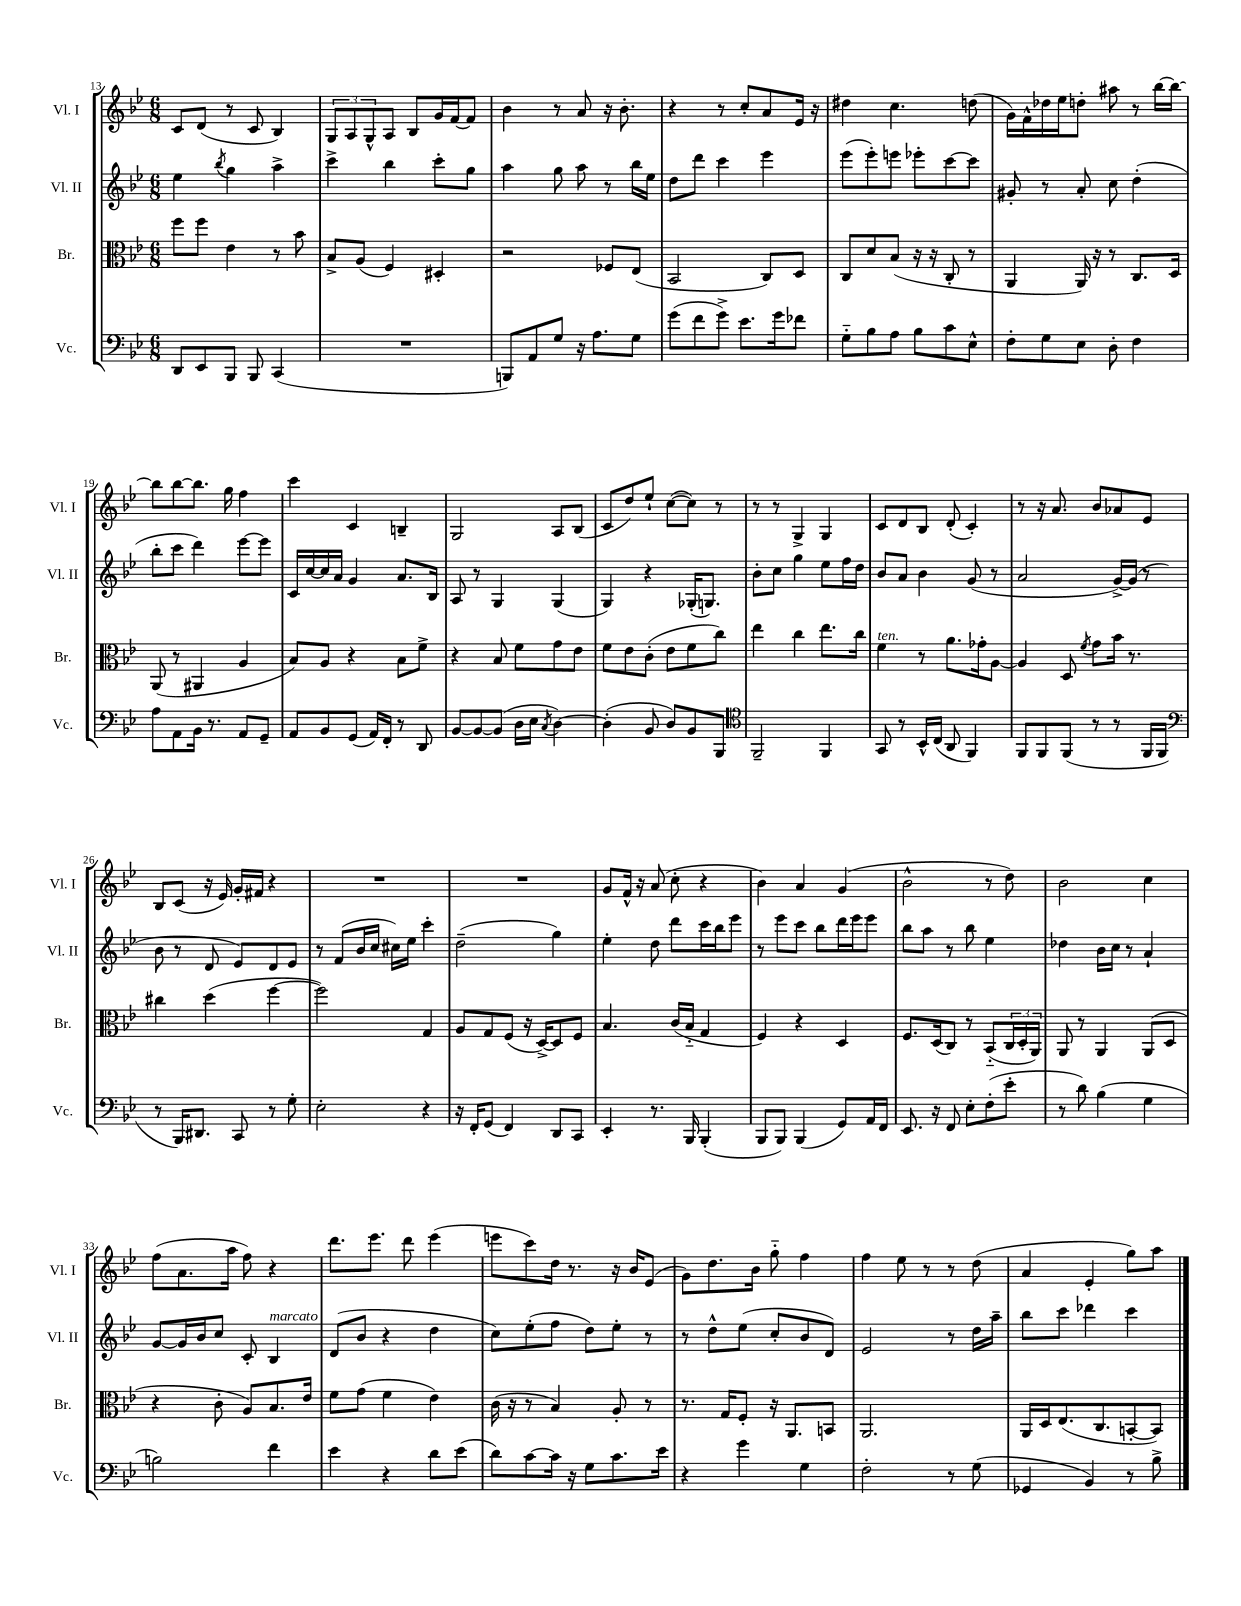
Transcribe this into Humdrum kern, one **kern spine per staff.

**kern	**kern	**kern	**kern
*part4	*part3	*part2	*part1
*staff4	*staff3	*staff2	*staff1
*I"Vc.	*I"Br.	*I"Vl. II	*I"Vl. I
*I'Vc.	*I'Br.	*I'Vl. II	*I'Vl. I
*clefF4	*clefC3	*clefG2	*clefG2
*k[b-e-]	*k[b-e-]	*k[b-e-]	*k[b-e-]
*M6/8	*M6/8	*M6/8	*M6/8
=13	=13	=13	=13
8DD/L	8ff\L	4ee-\	8c/L
8EE-/	8ff\J	.	(8d/J
.	.	8qbb-/	.
8BBB-/J	4e-\	4gg\	8r
8BBB-/	.	.	8c/
(4CC/	8r	4aa^\	4B-/)
.	8b-\	.	.
=14	=14	=14	=14
2.r	8B-^/L	4ccc^\	12G/L
.	.	.	12A/
.	(8A/J	.	.
.	.	.	12G^^/
.	4F/)	4bb-\	8A/J
.	.	.	8B-/L
.	4D#X'/	8ccc'\L	16g/L
.	.	.	[16f/J
.	.	8gg\J	8f/J]
=15	=15	=15	=15
8BBBn/L)	2r	4aa\	4b-\
8AA/	.	.	.
8G/J	.	8gg\	8r
16r	.	8aa\	8a/
8.A\L	.	.	.
.	8F-X/L	8r	16r
.	.	.	8.b-'\
8G\J	(8E-/J	16bb-\LL	.
.	.	16ee-\JJ	.
=16	=16	=16	=16
(8g\L	2BB-/	8dd\L	4r
8f\	.	8ddd\J	.
8g^\J)	.	4ccc\	8r
8.e-\L	.	.	8cc'/L
.	8C/L)	4eee-\	8a/
16g\k	.	.	.
8f-X\J	8D/J	.	16e-/Jk
.	.	.	16r
=17	=17	=17	=17
8G\L	8C/L	(8eee-\L	4dd#X\
8B-\	8d/	8eee-'\)	.
8A\J	(8B-/J	8eeen\J	4.cc\
8B-\L	16r	8eee-X'\L	.
.	16r	.	.
8c\	8C'/	[8ccc\	.
8E-^^\J	8r	8ccc\J]	(8ddn\
=18	=18	=18	=18
8F'\L	4AA/	8g#X'/	16g\LL)
.	.	.	16f^^\
8G\	.	8r	16dd-X\
.	.	.	16ee-\J
8E-\J	16AA/)	8a'/	8ddn'\J
.	16r	.	.
8D'\	8r	8cc\	8aa#X\
4F\	8.C/L	(4dd'\	8r
.	.	.	[16bb-\LL
.	16D/Jk	.	16bb-\JJ_
!!LO:LB:g=z
=19	=19	=19	=19
8A\L	(8AA/	8bb-'\L	8bb-\L]
8AA\	8r	8ccc\J	[8bb-\
16BB-\Jk	4AA#X/	4ddd\)	8.bb-\J]
8.r	.	.	.
.	.	.	16gg\
8AA/L	4A/	[8eee-\L	4ff\
8GG~/J	.	8eee-\J]	.
=20	=20	=20	=20
8AA/L	8B-/L)	16c/LL	4ccc\
.	.	[16cc/	.
8BB-/	8A/J	16cc/]	.
.	.	16a/JJ	.
(8GG/J	4r	4g/	4c/
16AA/LL)	.	.	.
16FF'/JJ	.	.	.
8r	8B-\L	8.a/L	4Bn~/
8DD/	8f^\J	.	.
.	.	16B-/Jk	.
=21	=21	=21	=21
[8BB-/L	4r	8A/	2G/
8BB-/_	.	8r	.
(8BB-/J]	8B-/	4G/	.
16D\LL	8f\L	.	.
16E-\JJ	.	.	.
8qC/	.	.	.
[4D\)	8g\	(4G/	8A/L
.	8e-\J	.	(8B-/J
=22	=22	=22	=22
(4D'\]	8f\L	4G/)	8c/L
.	8e-\	.	8dd/)
8BB-/	(8c'\J	4r	8ee-`/J
8D/L)	8e-\L	.	([8cc\L
8BB-/	8f\	(16G-X'/KL	8cc\J])
.	.	8.Gn/J)	.
8BBB-/J	8cc\J)	.	8r
=23	=23	=23	=23
*clefC4	*	*	*
2FF~/	4ee-\	8b-'\L	8r
.	.	8cc\J	8r
.	4cc\	4gg\	4G^/
4FF/	8.ee-\L	8ee-\L	4G/
.	.	16ff\L	.
.	16cc\Jk	16dd\JJ	.
=24	=24	=24	=24
!	!LO:TX:a:i:t=ten.	!	!
8GG/	4f\	8b-/L	8c/L
8r	.	8a/J	8d/
16BB-^^/LL	8r	4b-\	8B-/J
(16C/JJ	.	.	.
8AA/	8.a\L	.	(8d'/
4FF/)	.	(8g/	4c'/)
.	16g-X'\k	.	.
.	[8A\J	8r	.
=25	=25	=25	=25
8FF/L	4A/]	2a/	8r
8FF/	.	.	16r
.	.	.	8.a/
(8FF/J	8D/	.	.
.	8qf/	.	.
8r	8g\L	.	8b-/L
8r	16b-\Jk	[16g^/LL)	8a-X/
.	8.r	(16g/JJ]	.
16FF/LL	.	8r	8e-/J
16FF/JJ	.	.	.
!!LO:LB:g=z
=26	=26	=26	=26
*clefF4	*	*	*
8r	4cc#X\	8b-\	8B-/L
16BBB-/KL)	.	8r	(8c/J
8.DD#X/J	.	.	.
.	(4dd\	8d/	16r
.	.	.	16e-/)
8CC/	.	8e-/L)	16g'/LL
.	.	.	16f#X/JJ
8r	[4ff\	8d/	4r
8G'\	.	8e-/J	.
=27	=27	=27	=27
2E-'\	2ff\])	8r	2.r
.	.	(8f/L	.
.	.	16b-/L	.
.	.	16cc/JJ	.
.	.	16cc#X\LL)	.
.	.	16ee-\JJ	.
4r	4G/	4ccc'\	.
=28	=28	=28	=28
16r	8A/L	(2dd~\	2.r
16FF'/KL	.	.	.
(8GG/J	8G/	.	.
4FF/)	(8F/J	.	.
.	16r	.	.
.	[16D^/KL)	.	.
8DD/L	8D/]	4gg\)	.
8CC/J	8F/J	.	.
=29	=29	=29	=29
4EE-'/	4.B-/	4ee-'\	8g/L
.	.	.	16f^^/Jk
.	.	.	16r
8.r	.	8dd\	(8a/
.	(16c/LL	8ddd\L	8cc'\
16BBB-/	16B-/JJ	.	.
(4BBB-'/	4G/	16ccc\L	4r
.	.	16bb-\J	.
.	.	8eee-\J	.
=30	=30	=30	=30
8BBB-/L	4F/)	8r	4b-\)
8BBB-/J)	.	8eee-\L	.
(4BBB-/	4r	8ccc\J	4a/
.	.	8bb-\L	.
8GG/L)	4D/	16ddd\L	(4g/
.	.	16eee-\J	.
16AA/L	.	8eee-\J	.
16FF/JJ	.	.	.
=31	=31	=31	=31
8.EE-/	8.F/L	8bb-\L	2b-^^\
.	.	8aa\J	.
16r	(16D/k	.	.
8FF/	8C/J)	8r	.
8E-'\L	8r	8bb-\	.
(8F'\	(8BB-/L	4ee-\	8r
8e-'\J	24C/L	.	8dd\)
.	24D'/	.	.
.	24AA/JJ)	.	.
=32	=32	=32	=32
8r	8AA/	4dd-X\	2b-\
8d\)	8r	.	.
(4B-\	4AA/	16b-\LL	.
.	.	16cc\JJ	.
.	.	8r	.
4G\	(8AA/L	4a`/	4cc\
.	8D/J	.	.
!!LO:LB:g=z
=33	=33	=33	=33
2Bn\)	4r	[8g/L	(8ff\L
.	.	16g/L]	8.a\
.	.	16b-/J	.
.	8c'\	8cc/J	.
.	.	.	16aa\Jk
.	8A/L)	8c'/	8ff\)
!	!	!LO:TX:a:i:t=marcato	!
4f\	8.B-/	4B-/	4r
.	16e-/Jk	.	.
=34	=34	=34	=34
4e-\	8f\L	(8d/L	8.ddd\L
.	(8g\J	8b-/J	.
.	.	.	8.eee-\J
4r	4f\	4r	.
.	.	.	8ddd\
8d\L	4e-\)	4dd\	(4eee-\
(8e-\J	.	.	.
=35	=35	=35	=35
8d\L)	(16c\	8cc\L)	8eeen\L
.	16r	.	.
[8c\	8r	(8ee-'\	8ccc\)
16c\Jk]	4B-/)	8ff\J	16dd\Jk
16r	.	.	8.r
8G\L	.	8dd\L)	.
8.c\	8A'/	8ee-'\J	16r
.	.	.	16b-/KL
.	8r	8r	(8e-/J
16e-\Jk	.	.	.
=36	=36	=36	=36
4r	8.r	8r	8g\L)
.	.	8dd^^\L	8.dd\
.	16G/KL	.	.
4g\	8F'/J	(8ee-\J	.
.	.	.	16b-\Jk
.	16r	8cc'/L	8gg\
.	8.AA/L	.	.
4G\	.	8b-/	4ff\
.	8BBn/J	8d/J)	.
=37	=37	=37	=37
2F'\	2.AA/	2e-/	4ff\
.	.	.	8ee-\
.	.	.	8r
8r	.	8r	8r
(8G\	.	16dd\LL	(8dd\
.	.	16aa~\JJ	.
=38	=38	=38	=38
4GG-X/	16AA/LL	8bb-\L	4a/
.	16D/J	.	.
.	(8.E-/	8ccc\J	.
4BB-/)	.	4ddd-X\	4e-'/
.	8.C/	.	.
8r	[8BBn'/	4ccc\	8gg\L)
8B-^\	8BB/J])	.	8aa\J
==	==	==	==
*-	*-	*-	*-
